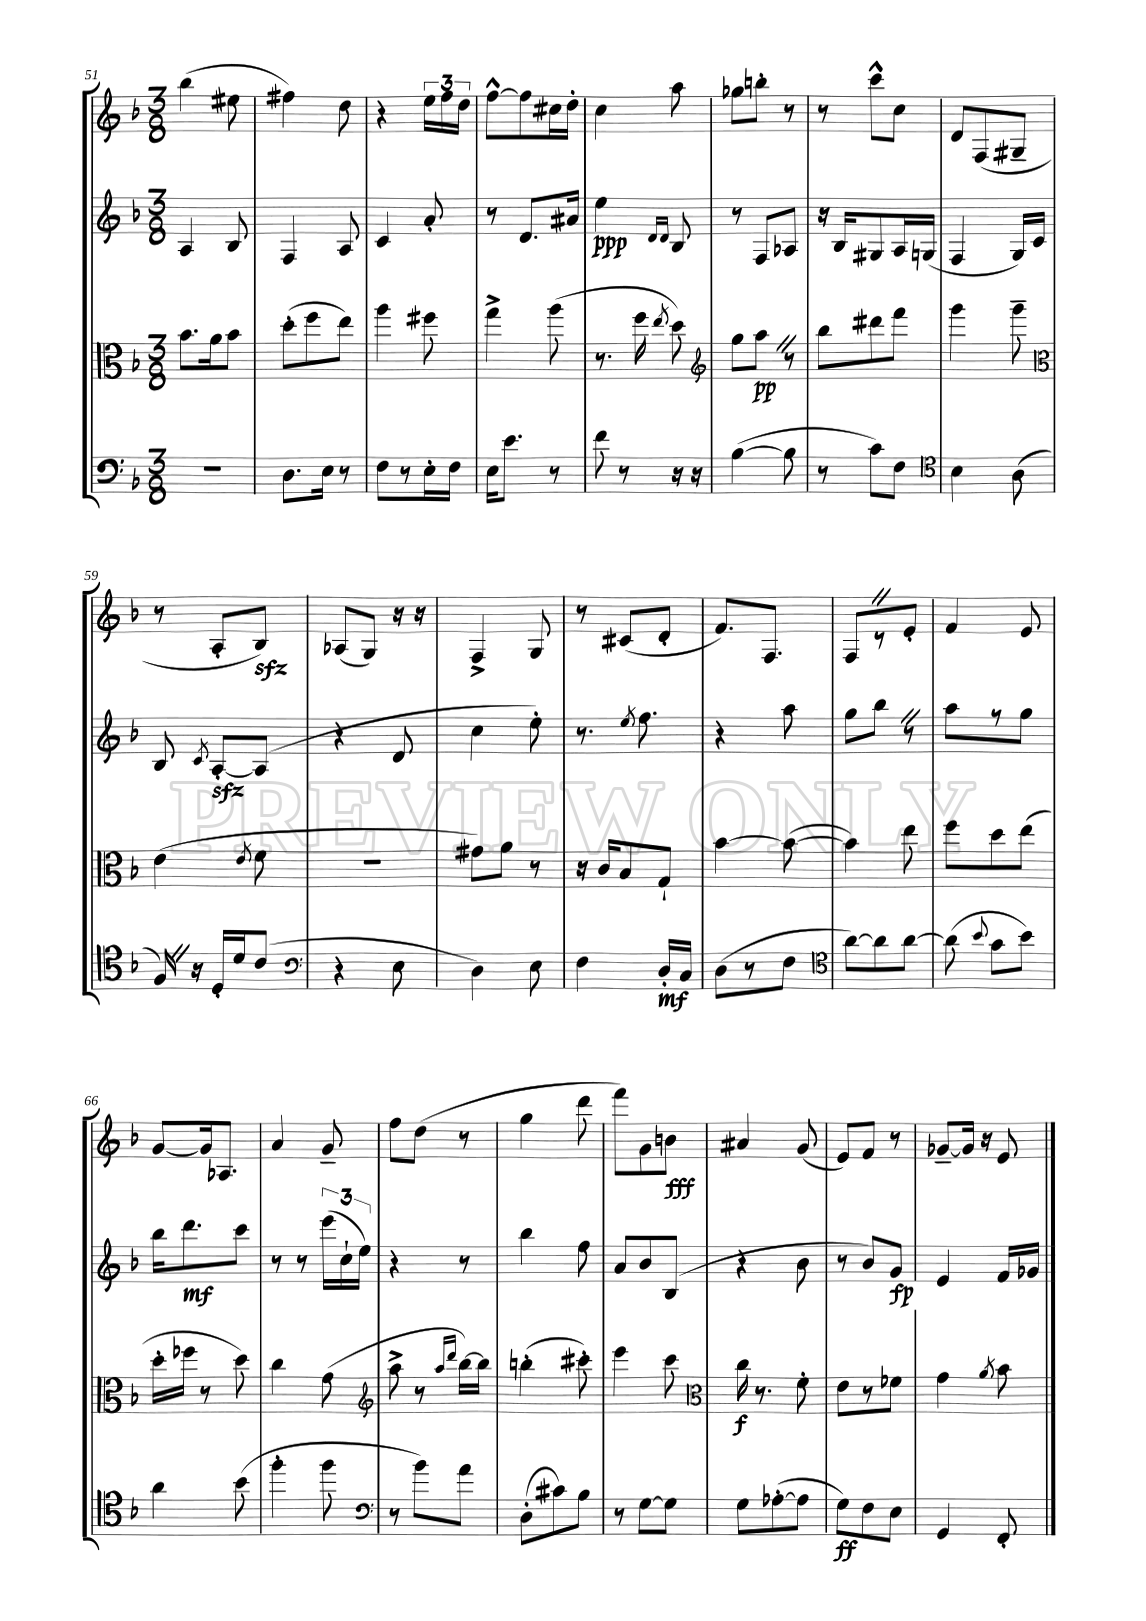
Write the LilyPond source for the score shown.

<<
\new StaffGroup <<
\new Staff = "s0" {
    \clef treble \key f \major \numericTimeSignature \time 3/8
    \autoBeamOff bes''4( eis''8 |
    fis''4) d''8 |
    r4 \tuplet 3/2 { e''16[ f''16 d''16] } |
    f''8[~-^ f''8 cis''16 d''16]-. |
    c''4 a''8 |
    ges''8[ b''8]-. r8 |
    r8 c'''8[-^ c''8] |
    d'8[ f8( gis8]-- |
    r8 a8[-. bes8]\sfz) |
    aes8[( g8]) r16 r16 |
    f4-> g8 |
    r8 cis'8[( d'8]-. |
    f'8.[) f8.] |
    f8[ \once \override BreathingSign.text = \markup { \musicglyph "scripts.caesura.straight" } \breathe r8 e'8]-. |
    f'4 e'8 |
    g'8[~ g'16 aes8.] |
    a'4 g'8-- |
    f''8[ d''8]( r8 |
    g''4 d'''8 |
    f'''8[) g'8 b'8]\fff |
    ais'4 g'8( |
    e'8[) f'8] r8 |
    ges'8[~-- ges'16] r16 e'8 \bar "|." |
}
\new Staff = "s1" {
    \clef treble \key f \major \numericTimeSignature \time 3/8
    \autoBeamOff a4 bes8 |
    f4 a8 |
    c'4 a'8-. |
    r8 d'8.[ ais'16] |
    e''4\ppp \grace { d'16[ d'16] } bes8 |
    r8 f8[ aes8] |
    r16 bes16[ gis8 a16 g16]( |
    f4 g16[) c'16] |
    bes8 \acciaccatura { c'8 } a8[~-.\sfz a8]( |
    r4 d'8 |
    c''4 e''8-.) |
    r8. \acciaccatura { e''8 } f''8. |
    r4 a''8 |
    g''8[ bes''8] \once \override BreathingSign.text = \markup { \musicglyph "scripts.caesura.straight" } \breathe r8 |
    a''8[ r8 g''8] |
    bes''16[ d'''8.\mf c'''8] |
    r8 r8 \tuplet 3/2 { e'''16[( c''16-! e''16]) } |
    r4 r8 |
    bes''4 f''8 |
    a'8[ bes'8 bes8]( |
    r4 bes'8 |
    r8 bes'8[) g'8]\fp |
    e'4 f'16[ ges'16] \bar "|." |
}
\new Staff = "s2" {
    \clef alto \key f \major \numericTimeSignature \time 3/8
    \autoBeamOff bes'8.[ a'16 bes'8] |
    d''8[-.( f''8 e''8]) |
    a''4 fis''8 |
    g''4-> a''8( |
    r8. f''16 \acciaccatura { e''8 } d''8) |
    \clef treble g''8[ a''8]\pp \once \override BreathingSign.text = \markup { \musicglyph "scripts.caesura.straight" } \breathe r8 |
    bes''8[ dis'''8 f'''8] |
    g'''4 g'''8-- |
    \clef alto e'4( \acciaccatura { e'8 } f'8 |
    R4. |
    gis'8[) a'8] r8 |
    r16 c'16[ bes8 g8]-! |
    bes'4~ bes'8~( |
    bes'4) e''8 |
    f''8[ d''8 e''8]( |
    d''16[-. fes''16] r8 d''8) |
    c''4 g'8( |
    \clef treble a''8-> r8 \grace { a''16[ d'''16] } bes''16[~) bes''16] |
    b''4-.( cis'''8-.) |
    e'''4 c'''8 |
    \clef alto c''16\f r8. f'8-. |
    e'8[ r8 fes'8] |
    g'4 \acciaccatura { a'8 } bes'8 \bar "|." |
}
\new Staff = "s3" {
    \clef bass \key f \major \numericTimeSignature \time 3/8
    \autoBeamOff r4. |
    d8.[ e16] r8 |
    f8[ r8 e16-. f16] |
    e16[ e'8.] r8 |
    f'8 r8 r16 r16 |
    bes4~( bes8 |
    r8 c'8[) f8] |
    \clef tenor bes4 a8( |
    f16) \once \override BreathingSign.text = \markup { \musicglyph "scripts.caesura.straight" } \breathe r16 d16[-. d'16 c'8]( |
    \clef bass r4 e8 |
    d4) e8 |
    f4 d16[-.\mf c16] |
    d8[( r8 f8] |
    \clef tenor a'8[~) a'8 a'8]~ |
    a'8( \appoggiatura { bes'8 } g'8[ bes'8]) |
    a'4 bes'8( |
    f''4-. f''8 |
    \clef bass r8 bes'8[) a'8] |
    d8[-.( cis'8) bes8] |
    r8 g8[~ g8] |
    g8[ aes8~-.( aes8] |
    g8[\ff) f8 e8] |
    g,4 f,8-. \bar "|." |
}
>>
>>
\layout { \context { \Score currentBarNumber = #51 } }
